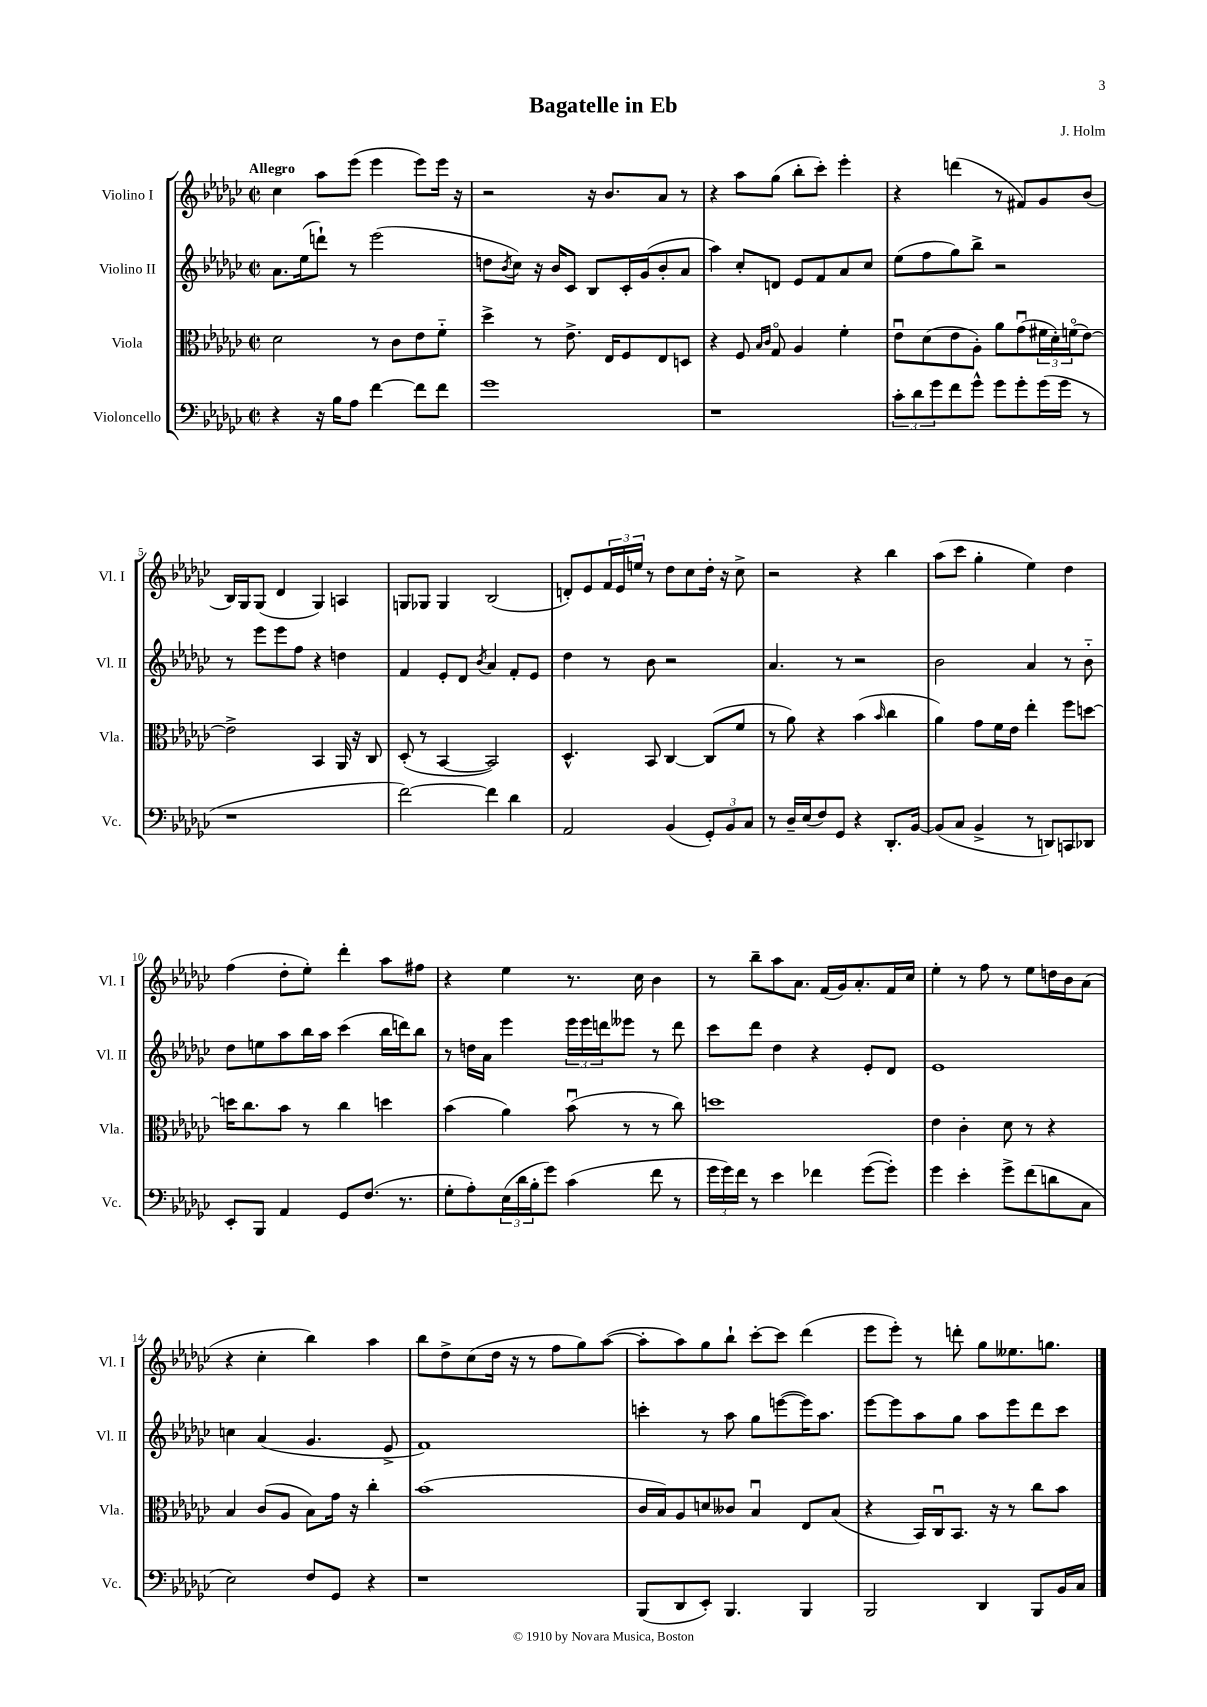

**kern	**kern	**kern	**kern
*staff4	*staff3	*staff2	*staff1
*clefF4	*clefC3	*clefG2	*clefG2
*k[b-e-a-d-g-c-]	*k[b-e-a-d-g-c-]	*k[b-e-a-d-g-c-]	*k[b-e-a-d-g-c-]
*M2/2	*M2/2	*M2/2	*M2/2
*met(c|)	*met(c|)	*met(c|)	*met(c|)
4r	2d-	8.a-	4cc-
.	.	(16ee-	.
16r	.	8ddd`)	8aa-
16B-	.	.	.
8A-	.	8r	(8eee-
[4f	8r	(2eee-	4eee-
.	8c-	.	.
8f]	8e-	.	8eee-)
8f	8f'~	.	16eee-
.	.	.	16r
=	=	=	=
1g-	4dd-^	8dd	2r
.	.	8qb-	.
.	.	8cc-)	.
.	8r	16r	.
.	.	16b-	.
.	8.e-^	8c-	.
.	.	8B-	16r
.	16E-	.	8.b-
.	8F	16c-'	.
.	.	(16g-	.
.	8E-	8b-'	8a-
.	8D	8a-	8r
=	=	=	=
1r	4r	4aa-)	4r
.	8F	8cc-'	8aa-
.	16qqB-	.	.
.	16qqc-	.	.
.	8G-o	8d	(8gg-
.	4A-	8e-	8bb-'
.	.	8f	8ccc-')
.	4f'	8a-	4eee-'
.	.	8cc-	.
=	=	=	=
12c-'	8e-u	(8ee-	4r
12d-	.	.	.
.	(8d-	8ff	.
12g-	.	.	.
8f	8e-	8gg-)	(4ddd
8g-^^	8A-')	8bb-^	.
8g-	8a-	2r	8r
8g-'	(8g-u	.	8f#)
(16g-	24f#	.	8g-
.	24d-')	.	.
16g-	.	.	.
.	(24fo	.	.
8r	[8e-)	.	(8b-
=	=	=	=
1r	2e-^]	8r	16B-)
.	.	.	16G-
.	.	8eee-	(8G-
.	.	8eee-	4d-
.	.	8ff	.
.	4BB-	4r	4G-)
.	16AA-	4dd	4A
.	16r	.	.
.	8C-	.	.
=	=	=	=
[2f)	(8D-'	4f	8G
.	8r	.	8G-
.	[4BB-	8e-'	4G-
.	.	8d-	.
.	.	8qb-	.
4f]	2BB-])	4a-	(2B-
4d-	.	8f'	.
.	.	8e-	.
=	=	=	=
2AA-	4.D-^^	4dd-	8d')
.	.	.	8e-
.	.	8r	24f
.	.	.	24e-
.	.	.	24ee
.	8BB-	8b-	8r
(4BB-	[4C-	2r	8dd-
.	.	.	8cc-
12GG-')	(8C-]	.	16dd-'
.	.	.	16r
12BB-	.	.	.
.	8f	.	8cc-^
12C-	.	.	.
=	=	=	=
8r	8r	4.a-	2r
16D-~	8a-)	.	.
(16E-	.	.	.
8F)	4r	.	.
8GG-	.	8r	.
4r	(4b-	2r	4r
.	16qqb-	.	.
8.DD-'	4cc-	.	4bb-
[16BB-	.	.	.
=	=	=	=
(8BB-]	4a-)	2b-	(8aa-
8C-	.	.	8ccc-
4BB-^	8g-	.	4gg-'
.	16f	.	.
.	16e-	.	.
8r	4ee-'	4a-	4ee-)
8DD)	.	.	.
8CC	8ff	8r	4dd-
8DD-	[8dd	8b-'~	.
=	=	=	=
8EE-'	16dd]	8dd-	(4ff
.	8.cc-	.	.
8BBB-	.	8ee	.
4AA-	8b-	8aa-	8dd-'
.	8r	16bb-	8ee-')
.	.	16aa-	.
8GG-	4cc-	(4ccc-	4ddd-'
(8.F	.	.	.
.	4dd	16bb-	8aa-
8.r	.	16ddd)	.
.	.	8bb-	8ff#
=	=	=	=
8G-'	(4b-	8r	4r
8A-')	.	16dd	.
.	.	16a-	.
(24E-	4a-)	4eee-	4ee-
24d-	.	.	.
24B-'	.	.	.
8g-)	.	.	.
(4c-	(8b-u	24eee-	8.r
.	.	24eee-	.
.	.	24ddd	.
.	8r	8eee--	.
.	.	.	16cc-
8f	8r	8r	4b-
8r	8cc-)	8ddd	.
=	=	=	=
24g-	1dd	8ccc-	8r
24g-)	.	.	.
24f	.	.	.
8r	.	8ddd-	8bb-~
4e-	.	4dd-	8aa-
.	.	.	8.a-
4f-	.	4r	.
.	.	.	(16f
.	.	.	16g-)
.	.	.	8.a-'
([8g-	.	8e-'	.
8g-'])	.	8d-	16f
.	.	.	16cc-
=	=	=	=
4g-	4e-	1e-	4ee-'
4e-'	4c-'	.	8r
.	.	.	8ff
8g-^	8d-	.	8r
(8f	8r	.	8ee-
8d	4r	.	16dd
.	.	.	16b-
8C-	.	.	(8a-
=	=	=	=
2E-)	4B-	4cc	4r
.	(8c-	(4a-	4cc-'
.	8A-	.	.
8F	8B-)	4.g-	4bb-)
8GG-	16g-	.	.
.	16r	.	.
4r	4cc-'	.	4aa-
.	.	8e-^	.
=	=	=	=
1r	(1b-	1f)	8bb-
.	.	.	8dd-^
.	.	.	(8cc-
.	.	.	16dd-
.	.	.	16r
.	.	.	8r
.	.	.	8ff
.	.	.	8gg-)
.	.	.	([8aa-
=	=	=	=
(8BBB-	16c-	4ccc'	8aa-']
.	16B-)	.	.
8DD-	8A-	.	8aa-)
8EE-')	8d	8r	8gg-
4.BBB-	8c--	8aa-	8bb-`
.	4B-u	8gg-	[8ccc-'
.	.	([8eee	8ccc-]
4BBB-	8E-	16eee])	(4ddd-
.	.	8.aa-	.
.	(8B-	.	.
=	=	=	=
2BBB-	4r	[8eee-	8eee-
.	.	8eee-]	8eee-')
.	16BB-)	8aa-	8r
.	16C-u	.	.
.	8.BB-	8gg-	8ddd'
4DD-	.	8aa-	8gg-
.	16r	.	.
.	8r	8eee-	8.ee--
8BBB-	8cc-	8ddd-	.
.	.	.	8.gg
16BB-	8b-	8ccc-	.
16C-	.	.	.
==	==	==	==
*-	*-	*-	*-
